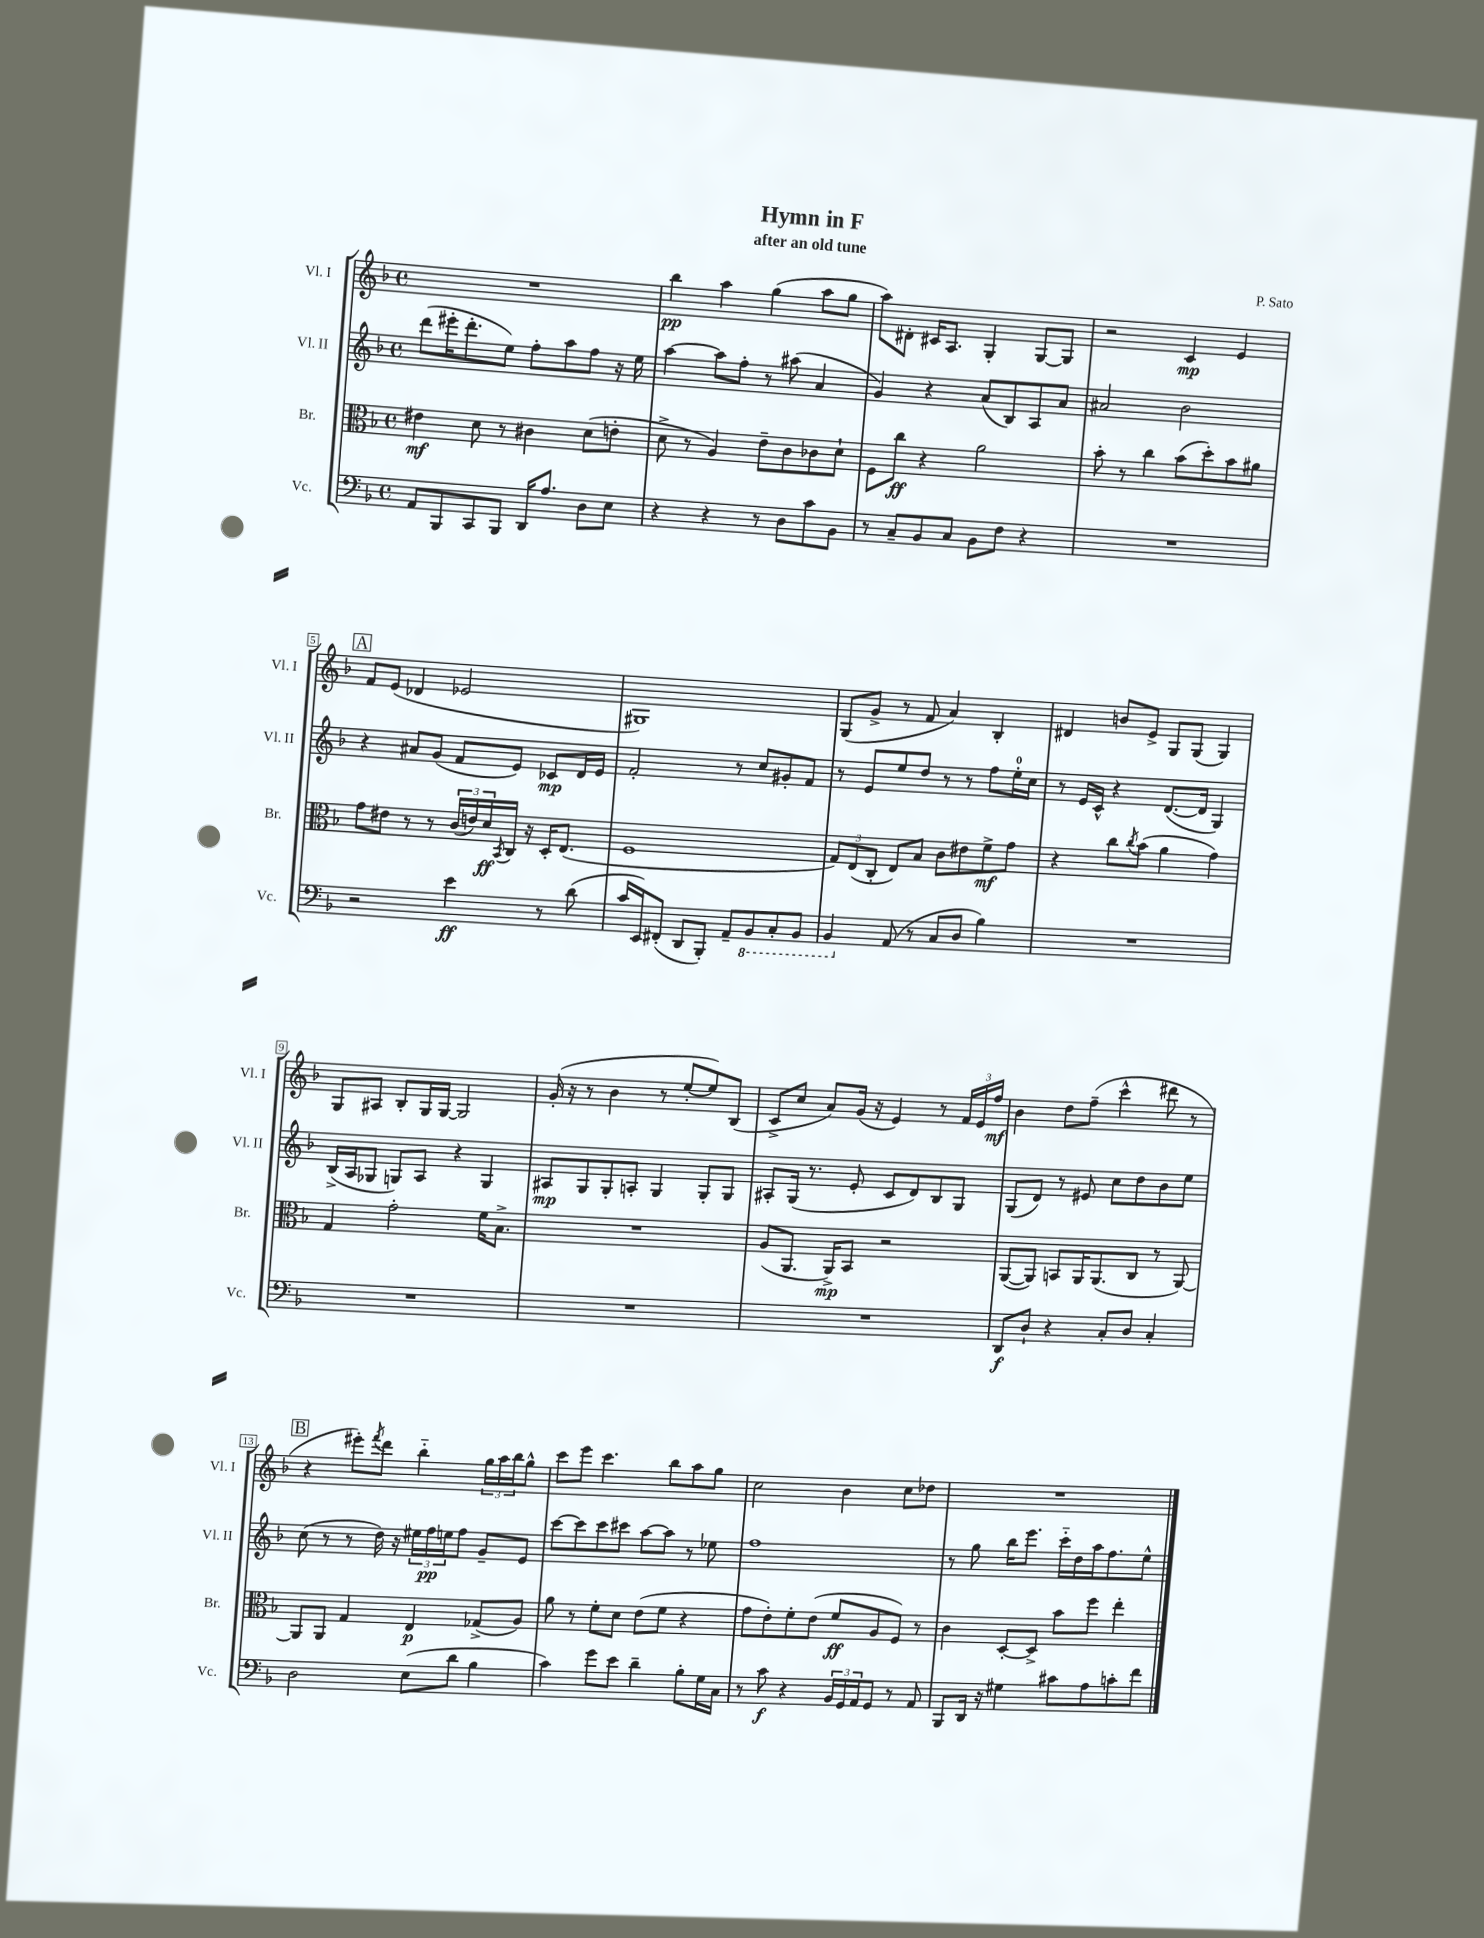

**kern	**dynam	**kern	**dynam	**kern	**dynam	**kern	**dynam
*part4	*part4	*part3	*part3	*part2	*part2	*part1	*part1
*staff4	*staff4	*staff3	*staff3	*staff2	*staff2	*staff1	*staff1
*I"Vc.	*	*I"Br.	*	*I"Vl. II	*	*I"Vl. I	*
*I'Vc.	*	*I'Br.	*	*I'Vl. II	*	*I'Vl. I	*
*clefF4	*	*clefC3	*	*clefG2	*	*clefG2	*
*k[b-]	*	*k[b-]	*	*k[b-]	*	*k[b-]	*
*M4/4	*	*M4/4	*	*M4/4	*	*M4/4	*
*met(c)	*	*met(c)	*	*met(c)	*	*met(c)	*
=1	=1	=1	=1	=1	=1	=1	=1
8AA/L	.	4e#X\	mf	(8ddd\L	.	1r	.
8BBB-/	.	.	.	16eee#X'\K	.	.	.
.	.	.	.	8.ddd'\	.	.	.
8CC/	.	8d\	.	.	.	.	.
8BBB-/J	.	8r	.	8ee\J)	.	.	.
16DD/KL	.	4c#X\	.	8ff'\L	.	.	.
8.A/J	.	.	.	.	.	.	.
.	.	.	.	8aa\	.	.	.
8D\L	.	(8d\L	.	8ff\J	.	.	.
8E\J	.	8en'\J	.	16r	.	.	.
.	.	.	.	16ee\	.	.	.
=2	=2	=2	=2	=2	=2	=2	=2
4r	.	8d^\	.	[4aa\	.	4bb-\	pp
.	.	8r	.	.	.	.	.
4r	.	4A/)	.	8aa\L]	.	4aa\	.
.	.	.	.	8ff'\J	.	.	.
8r	.	8e~\L	.	8r	.	(4gg\	.
8D\L	.	8c\	.	(8aa#X\	.	.	.
8c\	.	8c-X\	.	4a/	.	8aa\L	.
8BB-\J	.	8d`\J	.	.	.	8gg\J	.
=3	=3	=3	=3	=3	=3	=3	=3
8r	.	8F\L	.	4g/)	.	8aa\L)	.
8C~/L	.	8cc\J	ff	.	.	8d#X'\J	.
8BB-/	.	4r	.	4r	.	16c#X/KL	.
.	.	.	.	.	.	8.A/J	.
8C/J	.	.	.	.	.	.	.
8BB-\L	.	2a\	.	(8a/L	.	4G'/	.
8F\J	.	.	.	8B-/)	.	.	.
4r	.	.	.	8A/	.	[8G/L	.
.	.	.	.	8a/J	.	8G/J]	.
=4	=4	=4	=4	=4	=4	=4	=4
1r	.	8b-'\	.	2a#X/	.	2r	.
.	.	8r	.	.	.	.	.
.	.	4cc\	.	.	.	.	.
.	.	(8b-\L	.	2b-\	.	4c/	mp
.	.	8dd'\)	.	.	.	.	.
.	.	8b-\	.	.	.	4e/	.
.	.	8a#X\J	.	.	.	.	.
!!LO:LB:g=z
!!LO:REH:place=s1:t=A
=5	=5	=5	=5	=5	=5	=5	=5
2r	.	8g\L	.	4r	.	8f/L	.
.	.	8e#X\J	.	.	.	(8e/J	.
.	.	8r	.	8a#X/L	.	4d-X/	.
.	.	8r	.	(8g/J	.	.	.
4e\	ff	(24c/LL	.	8f/L	.	2e-X/	.
.	.	24en/)	.	.	.	.	.
.	.	24d/	ff	.	.	.	.
.	.	8qBB-/	.	.	.	.	.
.	.	16C/JJ	.	8e/J)	.	.	.
.	.	16r	.	.	.	.	.
8r	.	16D'/KL	.	8c-X/L	mp	.	.
.	.	(8.E/J	.	.	.	.	.
(8d\	.	.	.	16d/L	.	.	.
.	.	.	.	16e/JJ	.	.	.
=6	=6	=6	=6	=6	=6	=6	=6
16c/LL	.	1F	.	2f'/	.	1G#X)	.
16EE/J)	.	.	.	.	.	.	.
(8FF#X'/J	.	.	.	.	.	.	.
8DD/L	.	.	.	.	.	.	.
8BBB-'/J)	.	.	.	.	.	.	.
8AA~/L	.	.	.	8r	.	.	.
*8ba	*	*	*	*	*	*	*
8BBB-/	.	.	.	8cc/L	.	.	.
8CC'/	.	.	.	8g#X'/	.	.	.
8BBB-/J	.	.	.	8f/J	.	.	.
=7	=7	=7	=7	=7	=7	=7	=7
4BBB-/	.	12G/L)	.	8r	.	(8G/L	.
.	.	(12E/	.	.	.	.	.
.	.	.	.	8e/L	.	8g^/J	.
.	.	12C'/J	.	.	.	.	.
*X8ba	*	*	*	*	*	*	*
(8AA/	.	8E/L)	.	8ee/	.	8r	.
8r	.	8B-/J	.	8dd/J	.	8f/	.
8C/L	.	8c\L	.	8r	.	4a/)	.
8D/J	.	8e#X\	.	8r	.	.	.
4B-\)	.	8f^\	mf	8ff\L	.	4B-'/	.
.	.	8g\J	.	16ee'\L	.	.	.
.	.	.	.	16cc\JJ	.	.	.
=8	=8	=8	=8	=8	=8	=8	=8
1r	.	4r	.	8r	.	4d#X/	.
.	.	.	.	16e/LL	.	.	.
.	.	.	.	16c^^/JJ	.	.	.
.	.	8cc\L	.	4r	.	8bn/L	.
.	.	8qcc/	.	.	.	.	.
.	.	(8b-\J	.	.	.	8e^/J	.
.	.	4a\	.	([8.d/L	.	8G/L	.
.	.	.	.	.	.	(8G/J	.
.	.	.	.	16d/Jk]	.	.	.
.	.	4g\)	.	4G/)	.	4G/)	.
!!LO:LB:g=z
=9	=9	=9	=9	=9	=9	=9	=9
1r	.	4G/	.	(16B-^/LL	.	8G/L	.
.	.	.	.	16A/J	.	.	.
.	.	.	.	8G-X/J	.	8A#X/J	.
.	.	2g'\	.	8Gn/L)	.	8B-'/L	.
.	.	.	.	8A/J	.	16G/L	.
.	.	.	.	.	.	[16G/JJ	.
.	.	.	.	4r	.	2G/]	.
.	.	16f\KL	.	4G/	.	.	.
.	.	8.B-^\J	.	.	.	.	.
=10	=10	=10	=10	=10	=10	=10	=10
1r	.	1r	.	8A#X/L	mp	(16g'/	.
.	.	.	.	.	.	16r	.
.	.	.	.	8G/	.	8r	.
.	.	.	.	8G'/	.	4b-\	.
.	.	.	.	8An'/J	.	.	.
.	.	.	.	4G/	.	8r	.
.	.	.	.	.	.	[8ee'/L	.
.	.	.	.	8G'/L	.	8ee/])	.
.	.	.	.	8G/J	.	(8B-/J	.
=11	=11	=11	=11	=11	=11	=11	=11
1r	.	(8A/L	.	8A#X'/L	.	8c^/L	.
.	.	8.AA/J	.	(16G/Jk	.	8cc/J	.
.	.	.	.	8.r	.	.	.
.	.	.	.	.	.	8a/L)	.
.	.	16AA^/KL)	mp	.	.	.	.
.	.	8BB-/J	.	8e'/	.	(16g/Jk	.
.	.	.	.	.	.	16r	.
.	.	2r	.	8c/L	.	4e/)	.
.	.	.	.	8d/)	.	.	.
.	.	.	.	8B-/	.	8r	.
.	.	.	.	8G/J	.	24f/LL	.
.	.	.	.	.	.	24e/	.
.	.	.	.	.	.	24ff/JJ	mf
=12	=12	=12	=12	=12	=12	=12	=12
8DD/L	f	([8AA/L	.	(8G/L	.	4b-\	.
8D`/J	.	8AA/J])	.	8d/J)	.	.	.
4r	.	8BBn/L	.	8r	.	8dd\L	.
.	.	16AA/K	.	8e#X/	.	(8ff~\J	.
.	.	(8.AA/	.	.	.	.	.
8C'/L	.	.	.	8cc\L	.	4ccc^^\	.
8D/J	.	8C/J	.	8dd\	.	.	.
4C'/	.	8r	.	8b-\	.	8ddd#X\	.
.	.	[8AA/)	.	8ee\J	.	8r	.
!!LO:LB:g=z
!!LO:REH:place=s1:t=B
=13	=13	=13	=13	=13	=13	=13	=13
2D\	.	8AA/L]	.	(8cc\	.	4r	.
.	.	8AA/J	.	8r	.	.	.
.	.	4G/	.	8r	.	8eee#X'\L)	.
.	.	.	.	.	.	8qfff/	.
.	.	.	.	16dd\)	.	8ddd\J	.
.	.	.	.	16r	.	.	.
(8E\L	.	4E/	p	24ee#X\LL	.	4bb-\	.
.	.	.	.	24ff\	pp	.	.
.	.	.	.	24een\J	.	.	.
8d\J	.	.	.	8ff\J	.	.	.
4B-\	.	(8G-X^/L	.	8g~/L	.	24gg\LL	.
.	.	.	.	.	.	24aa\	.
.	.	.	.	.	.	24bb-\J	.
.	.	8A/J)	.	8e/J	.	8gg^^\J	.
=14	=14	=14	=14	=14	=14	=14	=14
4c\)	.	8a\	.	[8ccc\L	.	8ccc\L	.
.	.	8r	.	8ccc\]	.	8eee\J	.
8g\L	.	8f'\L	.	8ccc\	.	4.ccc\	.
8e\J	.	8d\J	.	8ccc#X\J	.	.	.
4d~\	.	(8e\L	.	[8aa\L	.	.	.
.	.	8f\J	.	8aa\J]	.	8bb-\L	.
8B-'\L	.	4r	.	8r	.	8aa\	.
16G\L	.	.	.	8ee-X\	.	8gg\J	.
16C\JJ	.	.	.	.	.	.	.
=15	=15	=15	=15	=15	=15	=15	=15
8r	.	8g\L	.	1ff	.	2cc\	.
8c\	f	8e'\)	.	.	.	.	.
4r	.	8f'\	.	.	.	.	.
.	.	(8e\J	.	.	.	.	.
24BB-/LL	.	8f/L	ff	.	.	4b-\	.
24GG/	.	.	.	.	.	.	.
24AA/J	.	.	.	.	.	.	.
8GG/J	.	8A/	.	.	.	.	.
8r	.	8F/J)	.	.	.	8cc\L	.
8AA/	.	8r	.	.	.	8dd-X\J	.
=16	=16	=16	=16	=16	=16	=16	=16
8BBB-/L	.	4c\	.	8r	.	1r	.
16DD/Jk	.	.	.	8gg\	.	.	.
16r	.	.	.	.	.	.	.
4G#X\	.	[8D'/L	.	16bb-\KL	.	.	.
.	.	.	.	8.eee\J	.	.	.
.	.	8D^/J]	.	.	.	.	.
8c#X\L	.	8b-\L	.	16ccc\LL	.	.	.
.	.	.	.	16dd\	.	.	.
8A\	.	8ff\J	.	16aa\J	.	.	.
.	.	.	.	8.ff\	.	.	.
8cn'\	.	4ee'\	.	.	.	.	.
8f\J	.	.	.	8ee^^\J	.	.	.
==	==	==	==	==	==	==	==
*-	*-	*-	*-	*-	*-	*-	*-
